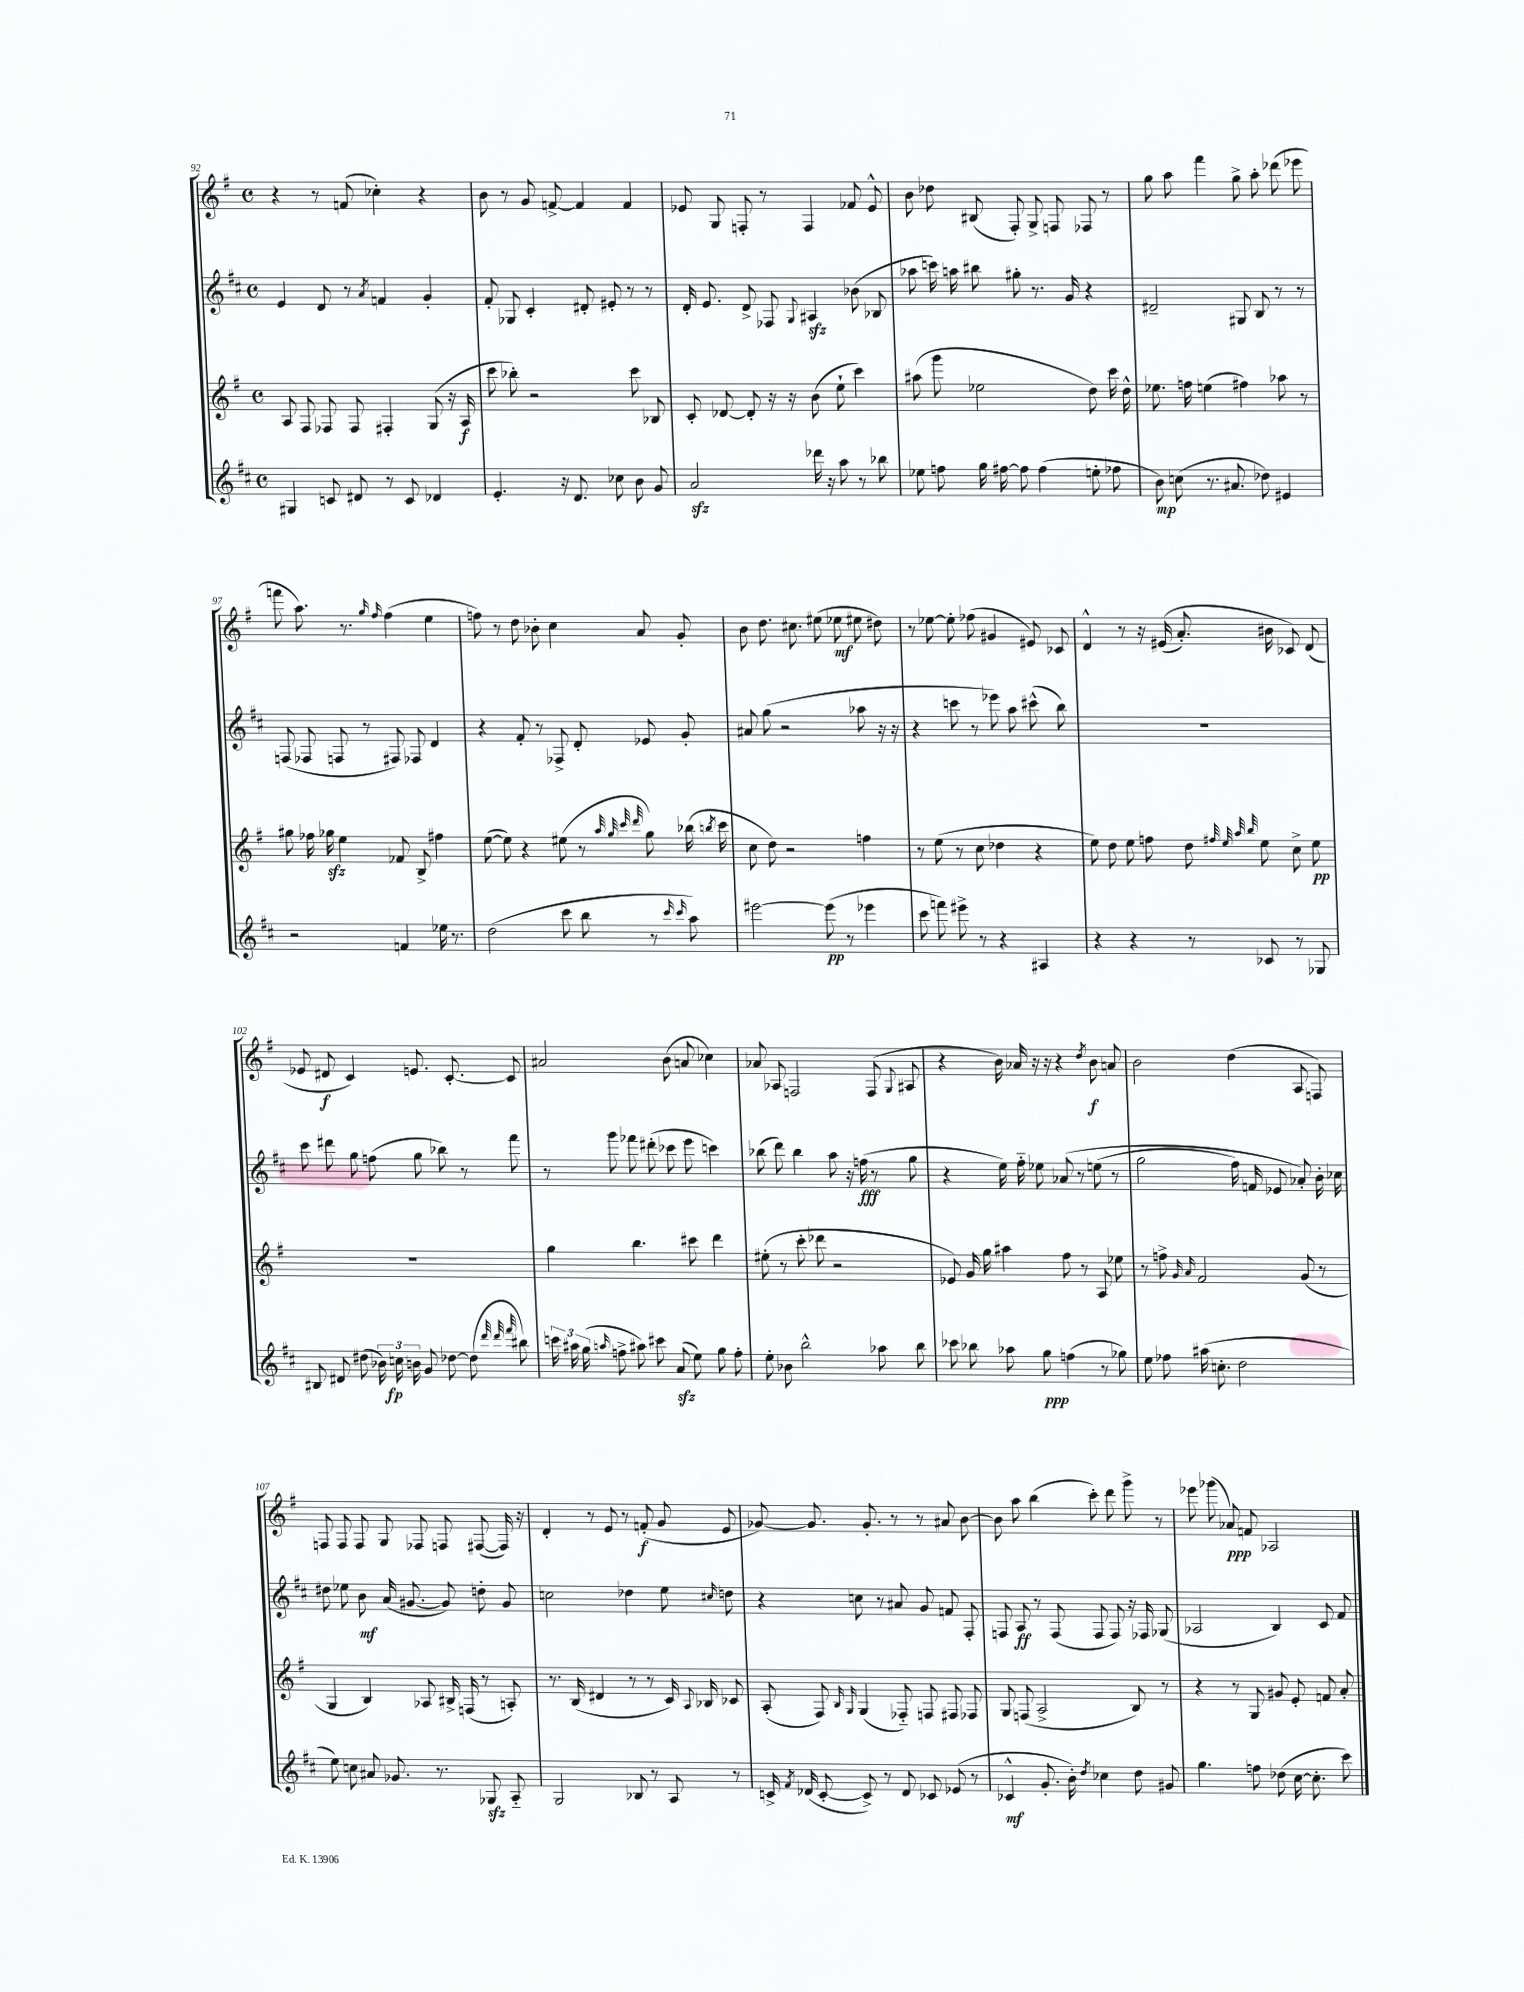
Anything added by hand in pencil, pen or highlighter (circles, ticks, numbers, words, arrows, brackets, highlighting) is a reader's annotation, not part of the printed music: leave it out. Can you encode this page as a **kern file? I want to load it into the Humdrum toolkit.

**kern	**kern	**kern	**kern
*staff4	*staff3	*staff2	*staff1
*clefG2	*clefG2	*clefG2	*clefG2
*k[f#c#]	*k[f#]	*k[f#c#]	*k[f#]
*M4/4	*M4/4	*M4/4	*M4/4
*met(c)	*met(c)	*met(c)	*met(c)
4G#	8A	4e	4r
.	8F#	.	.
8c	8F-	8d	8r
8d#	8F-	8r	(8f
.	.	8qa	.
8r	4F#'	4f	4cc-')
8c	.	.	.
4d-	(8G	4g'	4r
.	16r	.	.
.	16A	.	.
=	=	=	=
4.e'	8ccc	8f#'	8b
.	8bb-')	8G-	8r
.	2r	4c#'	8g
16r	.	.	[8f^
8.d	.	.	.
.	.	8d#'	4f]
8cc-	.	8e#'	.
8b	8ccc	8r	4f
8g	8B-	8r	.
=	=	=	=
2a	8c'	16d'	8e-
.	.	8.e	.
.	[8d-	.	8G
.	8d-']	8d^	8F'
.	16r	8F-	8r
.	16r	.	.
.	.	8qqG	.
16ddd-	(8b	4A#	4F
16r	.	.	.
8aa	8ee`	.	.
8r	4ccc)	(8b-	8f-
8bb-	.	8B-	8e-^^
=	=	=	=
8ee-	(8aa#	8aa-	8b
8ff	8ggg	16ccc)	8dd-
.	.	16aa	.
16gg	2ee-	8bb#	(8B#
[16ff#	.	.	.
8ff#]	.	8gg#'	8F#')
(4ff#	.	8.r	8G^
.	.	.	8F
.	.	16g	.
8ee'	8dd)	4r	8F-
8ff-	16ccc	.	8r
.	16dd^^	.	.
=	=	=	=
8b)	8.ee-	2d#~	8gg
(8cc	.	.	8aa
.	16ff	.	.
8.r	(4ee	.	4fff#
8.a#	.	.	.
.	4ff#)	8G#	8gg^
8dd-)	.	8B	8aa'
4e#	8aa-	8r	(8ddd-
.	8r	8r	8eee-
=	=	=	=
2r	8gg#	(8F	8fff
.	16ff-	8F-	8.aa)
.	16gg-	.	.
.	4ee	8F	.
.	.	.	8.r
.	.	8r	.
.	.	.	16qqgg
.	.	.	16qqff#
4f	8f-	8F#)	(4ff#
.	8B^	8F-	.
16ee-	4ff#	4d	4ee
8.r	.	.	.
=	=	=	=
(2dd	([8ee	4r	8ff)
.	8ee])	.	8r
.	4r	8f#'	8dd
.	.	8r	8b-'
8ccc#	(8ee#	8F-^	4cc
8bb	8r	8d'	.
.	32qqaa	.	.
.	32qqgg	.	.
.	32qqccc	.	.
.	32qqddd	.	.
8r	8gg)	8e-	8a
16qqccc#	.	.	.
16qqccc#	.	.	.
8aa)	(16bb-	8g'	8g'
.	8qbb	.	.
.	16ccc	.	.
=	=	=	=
[2eee#	8cc	8a#	8b
.	8dd)	(8gg	8.dd
.	2r	2r	.
.	.	.	8.cc#
(8eee#]	.	.	(8ee#
8r	.	.	8ee-
4eee-	4ff	8aa-	8ee#
.	.	16r	8dd#)
.	.	16r	.
=	=	=	=
8ccc#	8r	4r	8r
8fff)	(8ee	.	[8ee-
8eee#^	8r	8ccc	8ee-']
8r	8cc	8r	(8ff-
4r	4dd-	8eee-)	4g#
.	.	8aa	.
4A#	4r	(8ccc#^^	8e#)
.	.	8bb)	8c-
=	=	=	=
4r	8ee)	1r	4d^^
.	8dd	.	.
4r	8ee	.	8r
.	8ff	.	16r
.	.	.	&((16e#
8r	8dd	.	8.a')
.	32qqff#	.	.
.	32qqee	.	.
.	32qqaa	.	.
.	32qqbb	.	.
8c-	8ee	.	.
.	.	.	16b#
8r	8cc^	.	8c-&)
8G-	8ee	.	(8d
=	=	=	=
8B#	1r	8ccc#	8e-
8d#	.	8ddd#	8d#
(8dd#	.	8gg	4c)
24b-)	.	(8ff	.
24cc	.	.	.
24b	.	.	.
8g	.	8gg	8.e
[8dd-	.	8bb-)	.
.	.	.	[8.c'
(8dd-]	.	8r	.
32qqddd	.	.	.
32qqddd	.	.	.
32qqfff#	.	.	.
8bb#)	.	8fff#	8c]
=	=	=	=
24ccc	4gg	8r	2a#
24aa#	.	.	.
(24gg	.	.	.
16qqaa	.	.	.
8ff^	.	8ggg	.
8aa#)	4.bb	8fff-	.
8ccc#	.	(8ddd#'	.
(8a	.	8ccc-	(8b
8ee)	8ccc#	8eee	8a
8gg	4ddd	4ccc)	4cc-)
8ff'	.	.	.
=	=	=	=
8ee'	(8ee#'	(8bb-	8a-
8b-	8r	8ddd)	8A-
2bb^^	8ccc'	4bb-	2F
.	8ddd-	.	.
.	2r	8aa	.
.	.	16r	.
.	.	(16ff	.
8aa-	.	8r	(8F
.	.	.	8qqG
8bb	.	8gg	8A#
=	=	=	=
8ccc-	8e-)	4r	4r
8bb-	16g	.	.
.	16gg	.	.
8aa-	4aa#	16ee)	16b)
.	.	16ff#'~	16a-
8gg	.	8ee-	16r
.	.	.	16r
(4ff	8ff#	&(8a-	4r
.	8r	8r	.
.	.	.	8qdd
8r	8A	(8ee	8b
8gg-)	8ee-	8r	8a
=	=	=	=
8ee	8r	2gg	2b
8ff-	8ff^	.	.
.	16qqg	.	.
.	16qqa	.	.
(16aa#	2f#	.	.
8.cc'	.	.	.
2dd	.	16ff#)	(4dd
.	.	16f	.
.	.	8e-	.
.	(8g	8a-'&)	8A
.	8r	16b'	8F)
.	.	16cc-	.
=	=	=	=
8ee)	4G	8dd#	8F
8cc	.	8ee-	8F
8a#	4B)	8b	8F
8.g-	.	(16a	8G
.	.	[8.g#	.
.	8A-	.	8F-
8.r	.	.	.
.	16B#^	8g#])	8F
.	(16F	.	.
8G-	8r	8dd'	([8F#
8A'~	8A')	8g#	16F#])
.	.	.	16r
=	=	=	=
2G	8.r	2cc	4d'
.	(16B	.	.
.	4d#	.	8r
.	.	.	8e
8B-	8r	4dd-	8r
8r	8r	.	(8f'
8A	16c)	8ee	8g
.	8qqA	.	.
.	16B-	.	.
.	.	16qqcc#	.
8r	8c-	8dd	8e
=	=	=	=
16c^	(8A'	4r	[8g-)
8qf#	.	.	.
(16d-	.	.	.
[8c'	8F#)	.	8.g-]
.	16qqB	.	.
.	16qqG	.	.
8c^])	(4G	8cc	.
.	.	.	8.g-'
8r	.	8r	.
8d-	8F-'~)	8a#	8r
8c-	8F	8g	8r
(8e-	8F#	8f	8a#
8r	8F-	8F#'	[8b
=	=	=	=
4c-^^	8G	8F	8b]
.	(8F	8A	8aa
8.g'	2A^	8r	(4bb
.	.	(8F	.
16b')	.	.	.
8qdd	.	.	.
4cc-	.	8F	8ccc')
.	.	8F)	8ddd
8dd	8B)	16r	8ggg^
.	.	16F-	.
8g#	8r	(8G-	8r
=	=	=	=
4.gg	4r	2A-	8eee-
.	.	.	(8ggg-
.	8r	.	8a-)
8ff	8G	.	8f
(8dd-	8g#	4B)	2A-
[16cc#	8e'	.	.
8.cc#']	.	.	.
.	8f	8c#	.
8ccc#)	8a'	8f#	.
==	==	==	==
*-	*-	*-	*-
